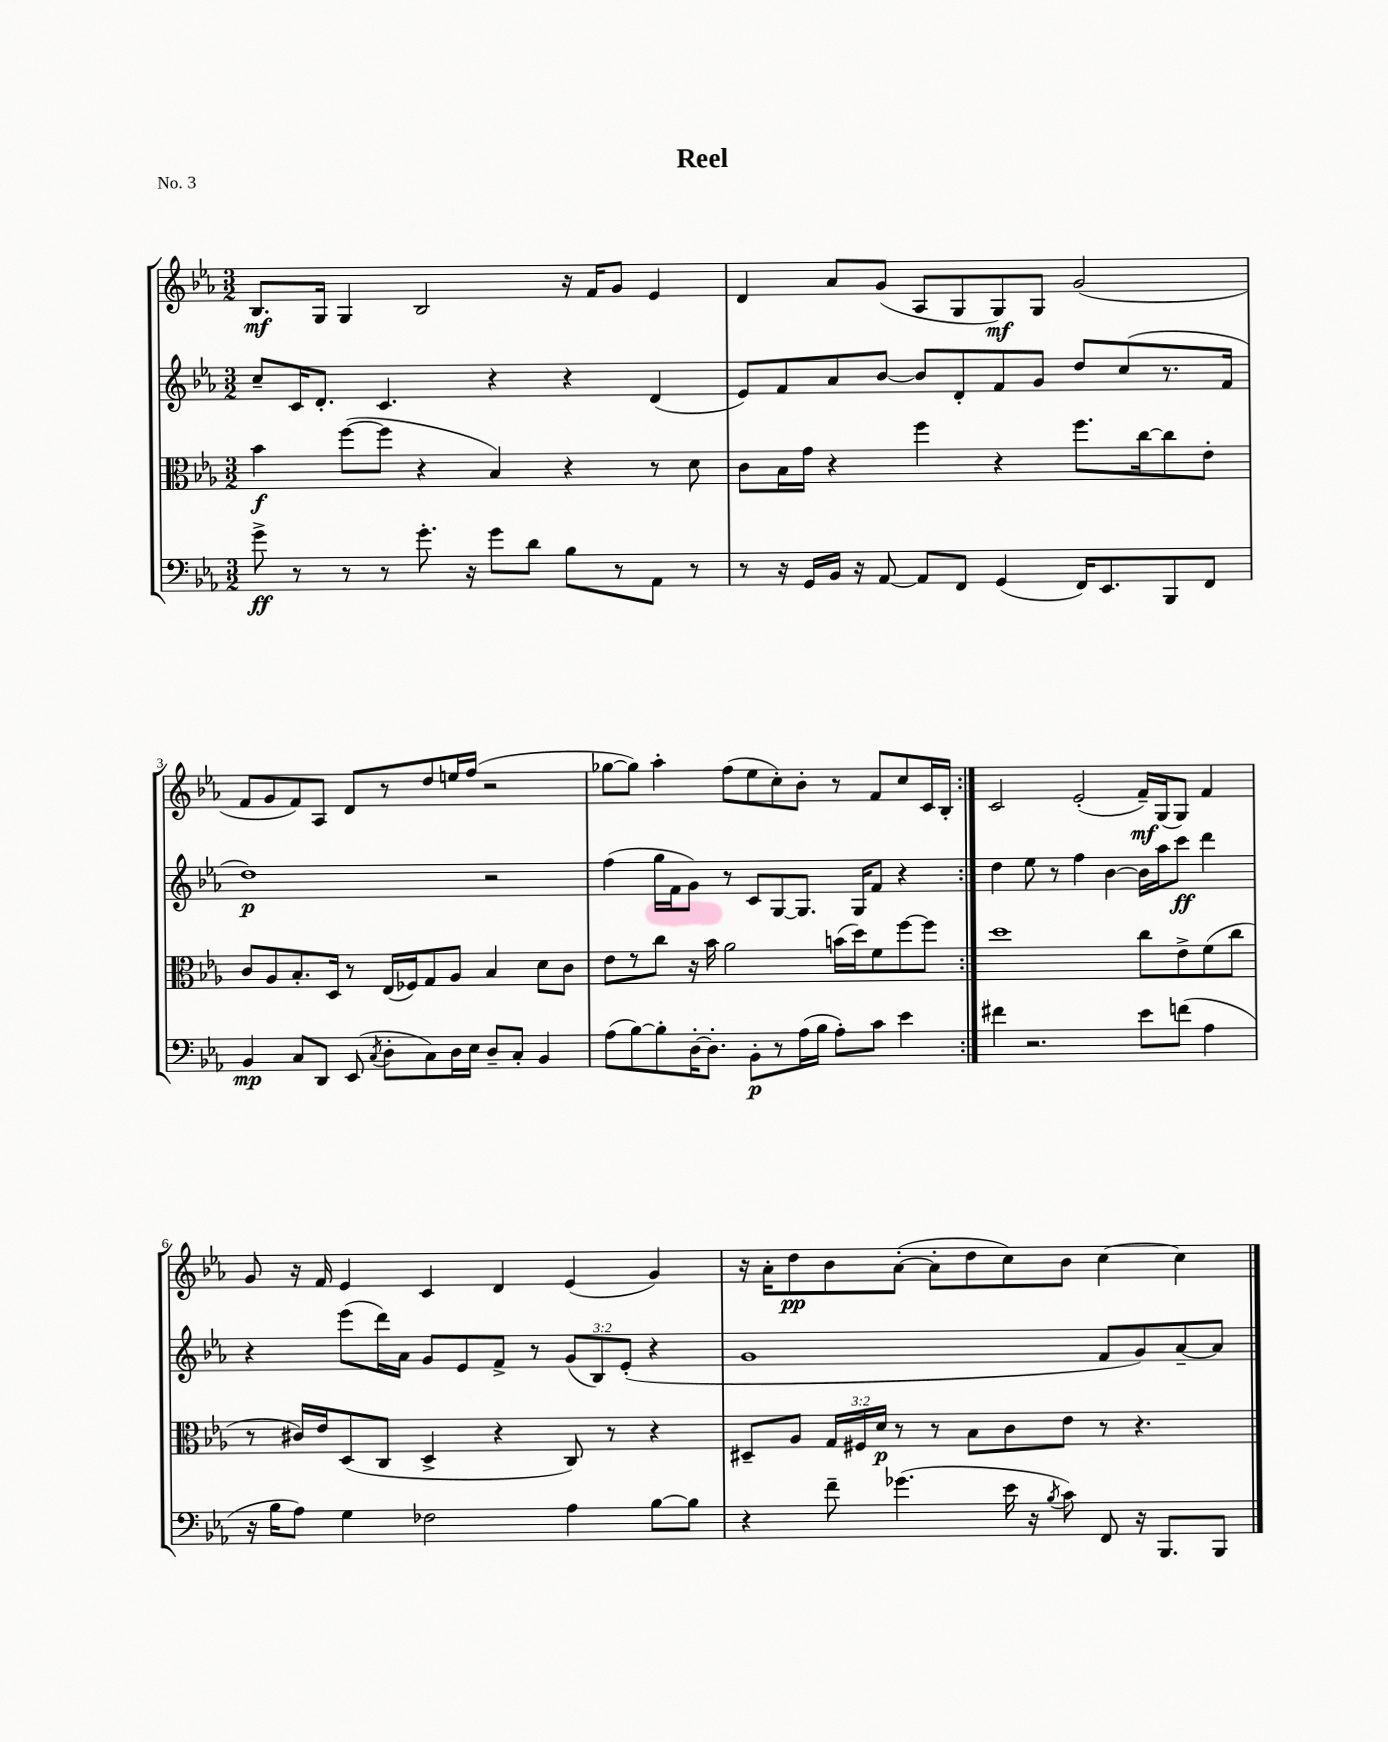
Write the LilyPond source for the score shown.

\header { title = "Reel" piece = "No. 3" }
<<
\new StaffGroup <<
\new Staff = "s0" {
    \clef treble \key ees \major \numericTimeSignature \time 3/2
    \autoBeamOff \repeat volta 2 { bes8.[\mf g16] g4 bes2 r16 f'16[ g'8] ees'4 |
    d'4 aes'8[ g'8]( aes8[ g8 g8\mf) g8] g'2( |
    f'8[ g'8 f'8) aes8] d'8[ r8 d''8 e''16 f''16]( r2 |
    ges''8[~ ges''8]) aes''4-. f''8[( ees''8 c''8-.) bes'8]-. r8 f'8[ c''8 c'16 bes16]-. | }
    c'2 ees'2-.( f'16[--\mf) g16( g8]) f'4 |
    g'8 r16 f'16 ees'4 c'4 d'4 ees'4( g'4) |
    r16 aes'16[-. d''8\pp bes'8 aes'8]~-.( aes'8[-. d''8 c''8) bes'8] c''4~ c''4 \bar "|." |
}
\new Staff = "s1" {
    \clef treble \key ees \major \numericTimeSignature \time 3/2 \override Staff.TupletNumber.text = #tuplet-number::calc-fraction-text
    \autoBeamOff \repeat volta 2 { c''8[-- c'16 d'8.]-. c'4. r4 r4 d'4( |
    ees'8[) f'8 aes'8 bes'8]~ bes'8[ d'8-. f'8 g'8] d''8[ c''8( r8. f'16] |
    d''1\p) r2 |
    f''4( g''16[ f'16 g'8]) r8 c'8[ g8~ g8.] g16[ f'8] r4 | }
    d''4 ees''8 r8 f''4 bes'4~ bes'16[ aes''16 c'''8]\ff d'''4 |
    r4 ees'''8[( d'''16) aes'16] g'8[ ees'8 f'8]-> r8 \tuplet 3/2 { g'8[( bes8) ees'8]-.( } r4 |
    g'1 f'8[ g'8) aes'8~-- aes'8] \bar "|." |
}
\new Staff = "s2" {
    \clef alto \key ees \major \numericTimeSignature \time 3/2 \override Staff.TupletNumber.text = #tuplet-number::calc-fraction-text
    \autoBeamOff \repeat volta 2 { bes'4\f f''8[~( f''8] r4 bes4) r4 r8 d'8 |
    c'8[ bes16 g'16] r4 f''4 r4 f''8.[ c''16~ c''8 ees'8]-. |
    c'8[ aes8 bes8.-. d16] r8 ees16[( fes16) g8 aes8] bes4 d'8[ c'8] |
    ees'8[ r8 c''8] r16 bes'16 aes'2 b'16[( d''16) f'8 f''8~ f''8] | }
    d''1 c''8[ ees'8-> f'8( c''8] |
    r8 cis'16[) ees'16 d8( c8] d4-> r4 c8) r8 r4 |
    dis8[-- aes8] \tuplet 3/2 { g16[ fis16 d'16]\p } r8 r8 bes8[ c'8 ees'8] r8 r4. \bar "|." |
}
\new Staff = "s3" {
    \clef bass \key ees \major \numericTimeSignature \time 3/2
    \autoBeamOff \repeat volta 2 { g'8->\ff r8 r8 r8 g'8.-. r16 g'8[ d'8] bes8[ r8 aes,8] r8 |
    r8 r16 g,16[ bes,16] r16 aes,8~ aes,8[ f,8] g,4( f,16[) ees,8. bes,,8 f,8] |
    bes,4\mp c8[ d,8] ees,8( \acciaccatura { c8 } d8[-. c8) d16 ees16] d8[-- c8]-. bes,4 |
    aes8[( bes8~) bes8-. d16~-. d8.]-. bes,8[-.\p r8 aes16( bes16] aes8[-.) c'8] ees'4 | }
    fis'4 r2. ees'8[ f'8]( aes4 |
    r16 bes16[ aes8]) g4 fes2 aes4 bes8[~ bes8] |
    r4 f'8-- ges'4.( ees'16 r16 \acciaccatura { bes8 } c'8) f,8 r16 bes,,8.[ bes,,8] \bar "|." |
}
>>
>>
